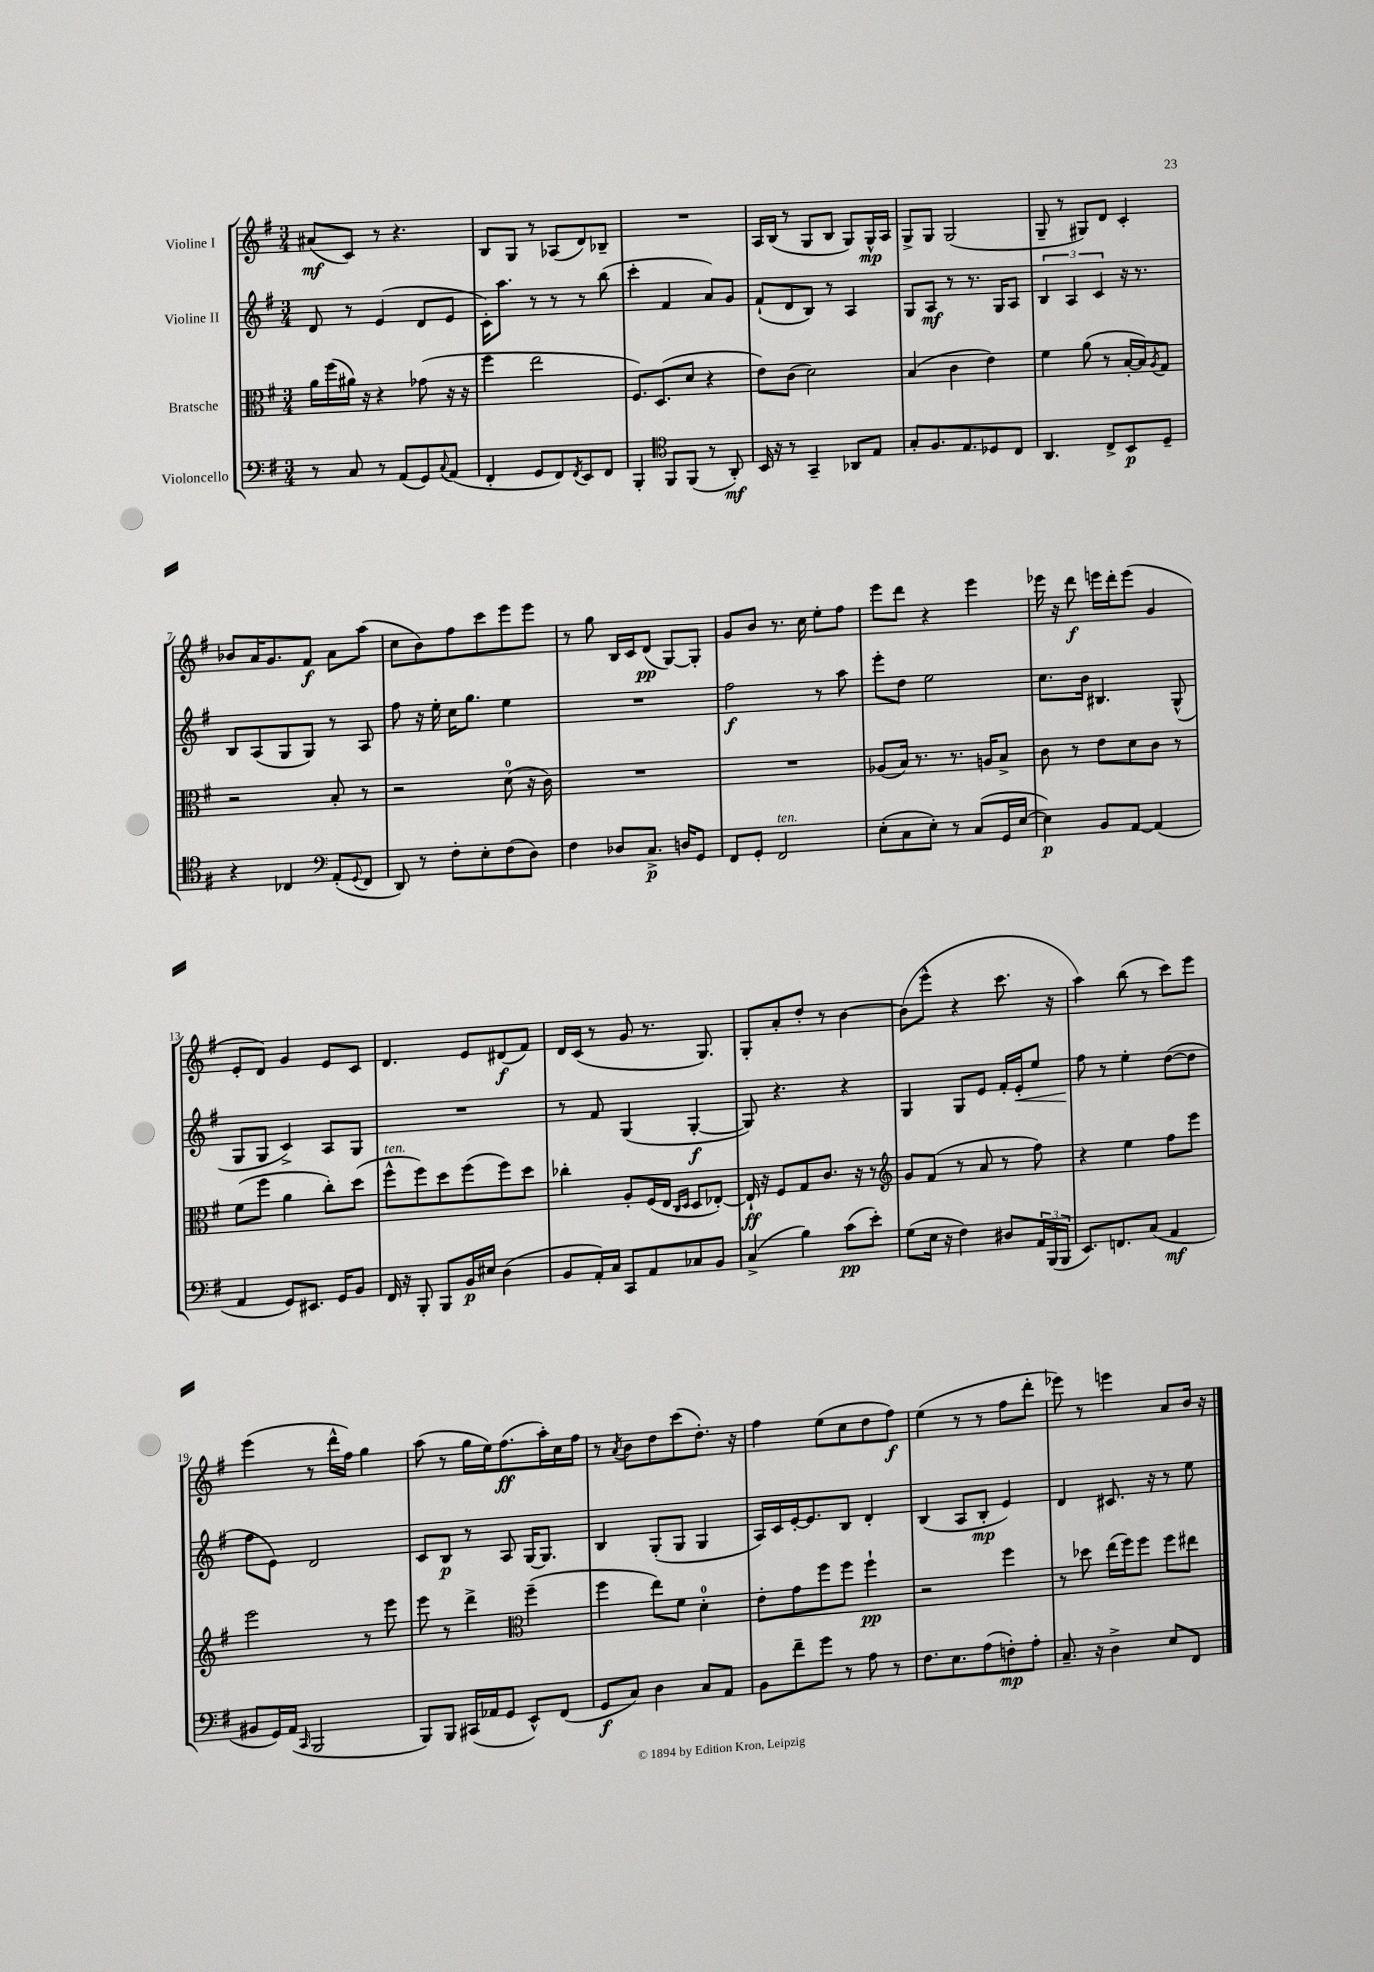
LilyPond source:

<<
\new StaffGroup <<
\new Staff = "s0" \with { instrumentName = "Violine I" } {
    \clef treble \key g \major \numericTimeSignature \time 3/4
    ais'8\mf( c'8) r8 r4. |
    b8 g8 r8 aes8( d'8) bes8-- |
    R2. |
    a16 b16( r8 g8 b8 g8) g16-^\mp a16 |
    g8-> g8 g2( |
    g8-- r8 gis8) d'8 c'4-. |
    bes'8 a'16 g'8. fis'8\f a'8 a''8( |
    c''8 b'8) fis''8 c'''8 e'''8 e'''8 |
    r8 g''8 b16 c'16 d'8\pp( g8~) g8-. |
    g'8 b'8 r8. c''16 e''8-. fis''8 |
    e'''8 d'''8 r4 e'''4 |
    ees'''16 r16 d'''8\f e'''16 d'''16-. e'''8( g'4 |
    e'8-. d'8) g'4 e'8 c'8 |
    d'4. e'8 dis'8\f( fis'8) |
    d'16 c'16( r8 g'8 r8. g8.) |
    g8-. a'8-. d''8-. r8 b'4~ |
    b'8( e'''8-^ r4 c'''8. r16 |
    a''4) b''8( r8 c'''8) e'''8 |
    e'''4( r8 d'''16-^ fis''16) g''4 |
    a''8( r8 g''16 e''16) fis''8.\ff( a''16-.) c''16 fis''16 |
    r8 \acciaccatura { a'8 } b'8 d''8 c'''8( d''8.-.) r16 |
    fis''4 e''8( c''8 d''8 fis''8\f) |
    e''4( r8 r8 fis''8 d'''8-. |
    ees'''8) r8 e'''4 a'8 b'16 r16 \bar "|." |
}
\new Staff = "s1" \with { instrumentName = "Violine II" } {
    \clef treble \key g \major \numericTimeSignature \time 3/4
    d'8 r8 e'4( d'8 e'8 |
    c'16-.) a''8. r8 r8 r8 b''8( |
    c'''4-. fis'4 a'8) g'8 |
    fis'8-!( d'8 b8) r8 a4 |
    g8 a8\mf r8 r8. g16 a8 |
    \tuplet 3/2 { b4 a4 c'4 } r16 r8. |
    b8 a8( g8 g8) r8 a8 |
    fis''8 r16 e''16-. c''16 g''8. e''4 |
    R2. |
    fis''2\f r8 a''8 |
    e'''8-. d''8 e''2 |
    c''8. b'16 bis4. g8-^( |
    g8 g8 c'4->) a8 g8 |
    R2. |
    r8 fis'8 g4( g4~-.\f |
    g8) r4. r4 |
    g4 g8 e'8 fis'16-. e'16-.\< e''8 |
    fis''8\! r8 e''4-. d''8~( d''8 |
    fis''8 e'8) d'2 |
    c'8 b8\p r8 a8 g16~ g8. |
    b4 g8-.( g8 g4 |
    a16) c'16 e'16~-. e'8. b8 d'4-. |
    b4( a8 b8-.\mp e'4) |
    d'4 cis'8. r16 r8 e''8 \bar "|." |
}
\new Staff = "s2" \with { instrumentName = "Bratsche" } {
    \clef alto \key g \major \numericTimeSignature \time 3/4
    a'16 fis''16( ais'16) r16 r4 ges'8( r16 r16 |
    fis''4 e''2 |
    fis8.) d8.( d'8 r4 |
    e'8) c'8( d'2) |
    b4( c'4 e'4) |
    fis'4 a'8( r8 b16~-. b16) \acciaccatura { a8 } g8 |
    r2 b8-. r8 |
    r2 d'8-0( r16 c'16) |
    R2. |
    R2. |
    aes8( b16) r8. r8. a16 b8-> |
    c'8 r8 e'8 d'8 c'8 r8 |
    fis'8( fis''8 a'4 c''8-.) d''8( |
    fis''8-^^\markup { \italic "ten." } fis''8) d''8 fis''8( fis''8) d''8 |
    ces''4-. a8-. fis16( e16 \grace { c16 d16 } d8 ees8~-.) |
    ees16-!\ff r16 fis8 g8 c'8. r16 r8 |
    \clef treble g'8 fis'8( r8 a'8 r8 fis''8) |
    r4 e''4 fis''8 e'''8 |
    e'''2 r8 e'''8 |
    e'''8 r8 d'''4-> \clef alto fis''4--( |
    fis''4 e''8) fis'8 d'4-0-. |
    e'8-. g'8 fis''8 fis''8 fis''4-!\pp |
    r2 fis''4 |
    r8 des''8 e''16( fis''16) fis''8 fis''8 eis''8 \bar "|." |
}
\new Staff = "s3" \with { instrumentName = "Violoncello" } {
    \clef bass \key g \major \numericTimeSignature \time 3/4
    r8 c8 r8 a,8( g,8) \appoggiatura { c8 } a,8( |
    fis,4-. g,8 fis,8) \acciaccatura { fis,8 } e,8 fis,8 |
    b,,4-. \clef tenor fis,8 fis,8( r8 a,8-.\mf) |
    b,16 r16 r8 g,4-- aes,8 e8 |
    g8-. fis8. e8. des8 c8 |
    a,4. c8-> b,8\p d8-- |
    r4 ces4 \clef bass a,8-.( \appoggiatura { g,8 } fis,8 |
    d,8) r8 fis8-. e8-. fis8( d8) |
    fis4 des8 c8.->\p d16 g,8 |
    fis,8 g,8-. fis,2^\markup { \italic "ten." } |
    e8-.( c8 e8-.) r8 c8( g,16 e16~ |
    e4\p) b,8 a,8~ a,4( |
    a,4 g,8) eis,8. g,16 b,8 |
    fis,16 r16 b,,8-. b,,8 b,16\p eis16 d4( |
    b,8 a,16-.) c16 c,8 a,8 ces8 b,8 |
    c4->( b4) c'8\pp( e'8-.) |
    g8( e16 r16 fis4) dis8 \tuplet 3/2 { a,16 b,,16( b,,16 } |
    e,8.) f,8. c8( a,4\mf |
    bis,8 g,16) a,16( \grace { c,16 } b,,2 |
    b,,8) b,,8 cis,16( aes,16 g,8 e,8-^) fis,8( |
    g,8\f c8) d4 c8 a,8 |
    b,8 fis'8-- g'8 r8 a8 r8 |
    fis8. e8. a8( f8-.\mp) a8-. |
    c8.-- r16 d4-> e8 fis,8 \bar "|." |
}
>>
>>
